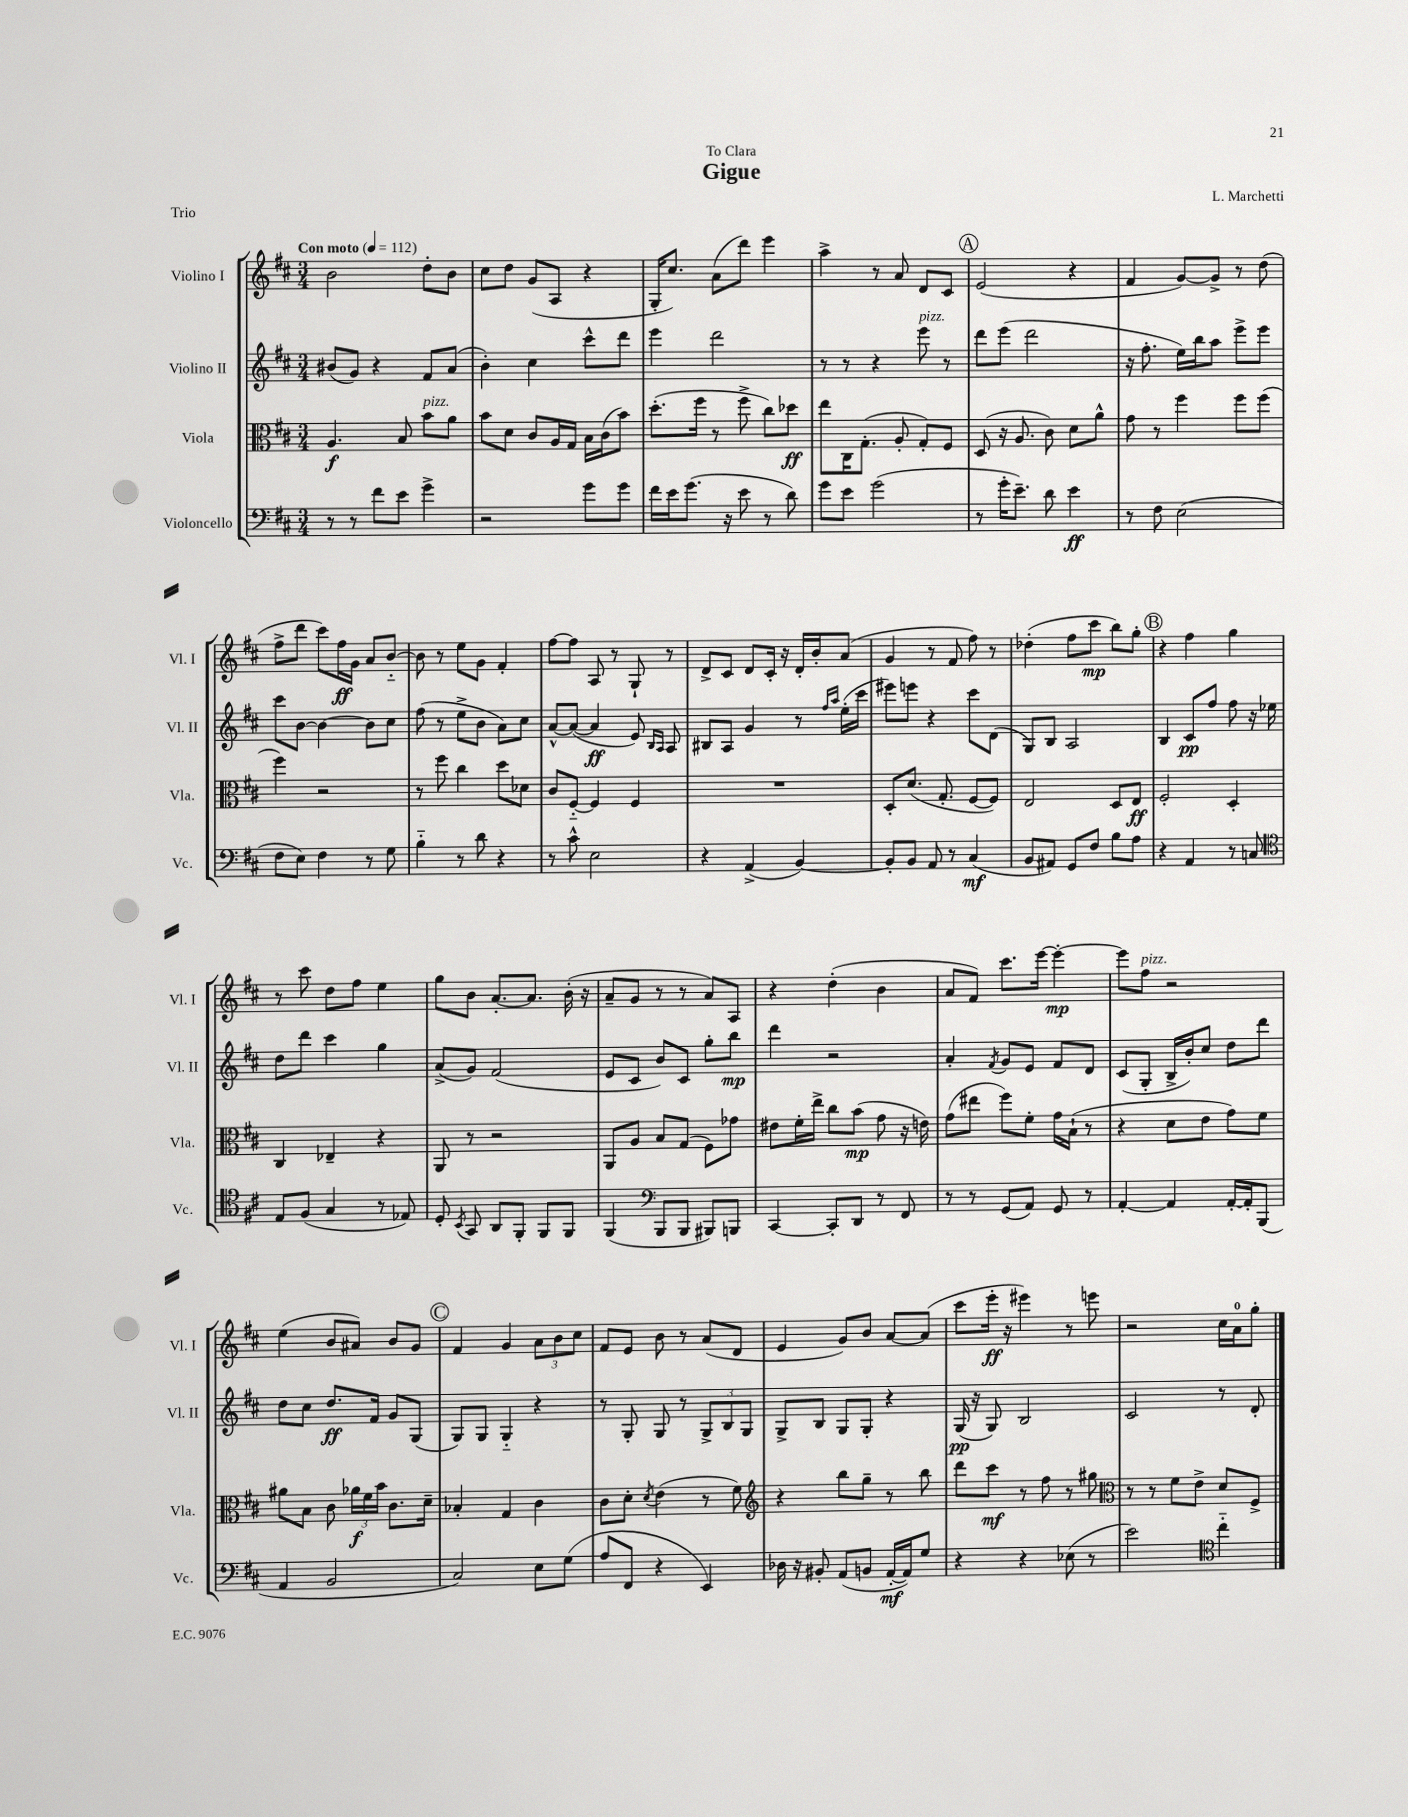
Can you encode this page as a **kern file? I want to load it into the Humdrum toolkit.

**kern	**dynam	**kern	**dynam	**kern	**dynam	**kern	**dynam
*part4	*part4	*part3	*part3	*part2	*part2	*part1	*part1
*staff4	*staff4	*staff3	*staff3	*staff2	*staff2	*staff1	*staff1
*I"Violoncello	*	*I"Viola	*	*I"Violino II	*	*I"Violino I	*
*I'Vc.	*	*I'Vla.	*	*I'Vl. II	*	*I'Vl. I	*
*clefF4	*	*clefC3	*	*clefG2	*	*clefG2	*
*k[f#c#]	*	*k[f#c#]	*	*k[f#c#]	*	*k[f#c#]	*
*M3/4	*	*M3/4	*	*M3/4	*	*M3/4	*
*MM112	*	*MM112	*	*MM112	*	*MM112	*
=1	=1	=1	=1	=1	=1	=1	=1
!	!	!	!	!	!	!LO:TX:a:B:t=Con moto	!
8r	.	4.A/	f	(8b#X/L	.	2b\	.
8r	.	.	.	8g/J)	.	.	.
8f#\L	.	.	.	4r	.	.	.
8e\J	.	8B/	.	.	.	.	.
!	!	!LO:TX:a:i:t=pizz.	!	!	!	!	!
4g^\	.	8b\L	.	8f#/L	.	8dd'\L	.
.	.	8a\J	.	(8a/J	.	8b\J	.
=2	=2	=2	=2	=2	=2	=2	=2
2r	.	8b\L	.	4b'\)	.	8cc#\L	.
.	.	8d\J	.	.	.	8dd\J	.
.	.	8c#/L	.	4cc#\	.	(8g/L	.
.	.	16A/L	.	.	.	8A/J	.
.	.	16G/JJ	.	.	.	.	.
8g\L	.	16B\LL	.	8ccc#^^\L	.	4r	.
.	.	(16c#\J	.	.	.	.	.
8g\J	.	8b\J)	.	8ddd\J	.	.	.
=3	=3	=3	=3	=3	=3	=3	=3
16f#\LL	.	(8.dd'\L	.	4eee\	.	16G'/KL	.
16e\J	.	.	.	.	.	8.cc#/J)	.
(8.g\J	.	.	.	.	.	.	.
.	.	16ff#\Jk	.	.	.	.	.
.	.	8r	.	2ddd\	.	(8a\L	.
16r	.	.	.	.	.	.	.
8e\	.	8ff#^\	.	.	.	8ddd\J)	.
8r	.	8cc#\L)	.	.	.	4eee\	.
8d\)	.	8dd-X\J	ff	.	.	.	.
=4	=4	=4	=4	=4	=4	=4	=4
8g\L	.	8ee\L	.	8r	.	4aa^\	.
8e\J	.	16C#\K	.	8r	.	.	.
.	.	(8.G'\J	.	.	.	.	.
(2g\	.	.	.	4r	.	8r	.
.	.	8A'/	.	.	.	8a/	.
!	!	!	!	!LO:TX:a:i:t=pizz.	!	!	!
.	.	8G'/L)	.	8eee\	.	8d/L	.
.	.	8F#/J	.	8r	.	8c#/J	.
!!LO:REH:place=s1:t=A
=5	=5	=5	=5	=5	=5	=5	=5
8r	.	(8D/	.	8ddd\L	.	(2e/	.
16g'\KL	.	16r	.	(8eee\J	.	.	.
8.e~\J)	.	8.A/	.	.	.	.	.
.	.	.	.	2ddd\	.	.	.
8d\	.	8c#\)	.	.	.	.	.
4e\	ff	8d\L	.	.	.	4r	.
.	.	8a^^\J	.	.	.	.	.
=6	=6	=6	=6	=6	=6	=6	=6
8r	.	8g\	.	16r	.	4f#/	.
.	.	.	.	8.ff#'\	.	.	.
8F#\	.	8r	.	.	.	.	.
(2E\	.	4ff#\	.	16ee\LL)	.	[8g/L)	.
.	.	.	.	16bb\J	.	.	.
.	.	.	.	8aa\J	.	8g^/J]	.
.	.	8ff#\L	.	8eee^\L	.	8r	.
.	.	(8ff#\J	.	8eee\J	.	(8dd\	.
!!LO:LB:g=z
=7	=7	=7	=7	=7	=7	=7	=7
8F#\L	.	4ff#\)	.	8ccc#\L	.	8ff#^\L	.
8E\J)	.	.	.	[8b\J	.	8ddd\J	.
4F#\	.	2r	.	4b\_	.	8ccc#\L)	.
.	.	.	.	.	.	16ff#\L	ff
.	.	.	.	.	.	16g\JJ	.
8r	.	.	.	8b\L]	.	8a/L	.
8G\	.	.	.	8cc#\J	.	[8b/J	.
=8	=8	=8	=8	=8	=8	=8	=8
4B\	.	8r	.	(8ff#\	.	8b\]	.
.	.	8ff#\	.	8r	.	8r	.
8r	.	4cc#\	.	8ee^\L	.	8ee\L	.
8d\	.	.	.	8b\J	.	8g\J	.
4r	.	8dd\L	.	8a\L)	.	4f#'/	.
.	.	8d-X\J	.	8cc#\J	.	.	.
=9	=9	=9	=9	=9	=9	=9	=9
8r	.	8c#/L	.	[8a^^/L	.	[8ff#\L	.
8c#^^\	.	[8F#/J	.	(8a/J_	.	8ff#\J]	.
2E\	.	4F#/]	.	4a/]	ff	8A/	.
.	.	.	.	.	.	8r	.
.	.	4F#/	.	8e/)	.	8G`/	.
.	.	.	.	16qqB/LL	.	.	.
.	.	.	.	16qqA/JJ	.	.	.
.	.	.	.	8A/	.	8r	.
=10	=10	=10	=10	=10	=10	=10	=10
4r	.	2.r	.	8B#X/L	.	8d^/L	.
.	.	.	.	8A/J	.	8c#/J	.
(4AA^/	.	.	.	4g/	.	8d/L	.
.	.	.	.	.	.	16c#'/Jk	.
.	.	.	.	.	.	16r	.
[4BB/)	.	.	.	8r	.	16d'/LL	.
.	.	.	.	.	.	16b'/J	.
.	.	.	.	16qqff#/LL	.	.	.
.	.	.	.	16qqaa/JJ	.	.	.
.	.	.	.	(16ee'\LL	.	(8a/J	.
.	.	.	.	16ccc#\JJ	.	.	.
=11	=11	=11	=11	=11	=11	=11	=11
8BB'/L]	.	8D'/L	.	8eee#X\L)	.	4g/	.
8BB/J	.	(8.d/J	.	8eeen\J	.	.	.
8AA/	.	.	.	4r	.	8r	.
.	.	8.G'/	.	.	.	.	.
8r	.	.	.	.	.	8f#/	.
(4C#/	mf	[8F#/L	.	8ccc#\L	.	8ff#\)	.
.	.	8F#/J])	.	(8d\J	.	8r	.
=12	=12	=12	=12	=12	=12	=12	=12
8BB/L	.	2E/	.	8G/L)	.	(4dd-X'\	.
8AA#X/J)	.	.	.	8B/J	.	.	.
8GG/L	.	.	.	2A/	.	8ff#\L	.
8F#/J	.	.	.	.	.	8ccc#\J	mp
8B\L	.	8D/L	.	.	.	8bb\L)	.
8A\J	.	8E/J	ff	.	.	8gg'\J	.
!!LO:REH:place=s1:t=B
=13	=13	=13	=13	=13	=13	=13	=13
4r	.	2F#'/	.	4B/	.	4r	.
4AA/	.	.	.	8c#/L	pp	4ff#\	.
.	.	.	.	8ff#/J	.	.	.
8r	.	4D'/	.	8ff#\	.	4gg\	.
8Cn/	.	.	.	16r	.	.	.
.	.	.	.	16ee-X\	.	.	.
!!LO:LB:g=z
=14	=14	=14	=14	=14	=14	=14	=14
*clefC4	*	*	*	*	*	*	*
8E/L	.	4C#/	.	8dd\L	.	8r	.
(8F#/J	.	.	.	8ddd\J	.	8ccc#\	.
4G/	.	4E-X~/	.	4ccc#\	.	8dd\L	.
.	.	.	.	.	.	8ff#\J	.
8r	.	4r	.	4gg\	.	4ee\	.
8E-X/)	.	.	.	.	.	.	.
=15	=15	=15	=15	=15	=15	=15	=15
8D'/	.	8AA/	.	(8a^/L	.	8gg\L	.
8qBB/	.	.	.	.	.	.	.
8GG/	.	8r	.	8g/J)	.	8b\J	.
8AA/L	.	2r	.	(2f#/	.	[8.a'/L	.
8FF#'/J	.	.	.	.	.	.	.
.	.	.	.	.	.	8.a/J]	.
8FF#/L	.	.	.	.	.	.	.
8FF#/J	.	.	.	.	.	(16b'\	.
.	.	.	.	.	.	16r	.
=16	=16	=16	=16	=16	=16	=16	=16
(4FF#/	.	8AA/L	.	8e/L	.	8a~/L	.
.	.	8A/J	.	8c#/J	.	8g/J	.
*clefF4	*	*	*	*	*	*	*
8BBB/L	.	8B/L	.	8b/L)	.	8r	.
8BBB/J	.	(8G/J	.	8c#/J	.	8r	.
8BBB#X/L)	.	8F#\L)	.	8gg'\L	.	8a/L)	.
8BBBn/J	.	8g-X\J	.	8bb\J	mp	8A/J	.
=17	=17	=17	=17	=17	=17	=17	=17
[4CC#/	.	8e#X\L	.	4ddd\	.	4r	.
.	.	16f#'\L	.	.	.	.	.
.	.	16ee^\JJ	.	.	.	.	.
8CC#'/L]	.	8cc#\L	.	2r	.	(4dd'\	.
8DD/J	.	(8b\J	mp	.	.	.	.
8r	.	8g\	.	.	.	4b\	.
8FF#/	.	16r	.	.	.	.	.
.	.	16en\)	.	.	.	.	.
=18	=18	=18	=18	=18	=18	=18	=18
8r	.	(8g\L	.	4a'/	.	8a/L	.
8r	.	8ee#X\J	.	.	.	8f#/J)	.
.	.	.	.	8qf#/	.	.	.
(8GG/L	.	8ff#\L)	.	8g/L	.	8.ccc#\L	.
8AA/J)	.	8f#'\J	.	8e/J	.	.	.
.	.	.	.	.	.	[16eee\Jk	.
8GG/	.	16g\LL	.	8f#/L	.	4eee'\_	mp
.	.	(16B`\JJ	.	.	.	.	.
8r	.	8r	.	8d/J	.	.	.
=19	=19	=19	=19	=19	=19	=19	=19
[4AA'/	.	4r	.	(8c#/L	.	8eee\L]	.
!	!	!	!	!	!	!LO:TX:a:i:t=pizz.	!
.	.	.	.	8G'/J	.	8ff#\J	.
4AA/]	.	8d\L	.	16B^/LL	.	2r	.
.	.	.	.	16b'/J)	.	.	.
.	.	8e\J	.	8cc#/J	.	.	.
[16AA'/LL	.	8g\L)	.	8dd\L	.	.	.
16AA'/J]	.	.	.	.	.	.	.
(8BBB/J	.	8f#\J	.	8ddd\J	.	.	.
!!LO:LB:g=z
=20	=20	=20	=20	=20	=20	=20	=20
4AA/	.	8a#X\L	.	8dd\L	.	(4ee\	.
.	.	8B\J	.	8cc#\J	.	.	.
2BB/	.	8c#\	.	8.dd/L	ff	8b/L	.
.	.	24a-X\LL	f	.	.	8a#X/J)	.
.	.	24f#\	.	.	.	.	.
.	.	.	.	16f#/Jk	.	.	.
.	.	24b\JJ	.	.	.	.	.
.	.	8.c#\L	.	8g/L	.	8b/L	.
.	.	.	.	(8G/J	.	8g/J	.
.	.	16d~\Jk	.	.	.	.	.
!!LO:REH:place=s1:t=C
=21	=21	=21	=21	=21	=21	=21	=21
2C#/)	.	4B-X'/	.	8G/L)	.	4f#/	.
.	.	.	.	8G/J	.	.	.
.	.	4G/	.	4G/	.	4g/	.
8E\L	.	4c#\	.	4r	.	12a\L	.
.	.	.	.	.	.	12b\	.
(8G\J	.	.	.	.	.	.	.
.	.	.	.	.	.	12cc#\J	.
=22	=22	=22	=22	=22	=22	=22	=22
8A/L	.	8c#\L	.	8r	.	8f#/L	.
8FF#/J	.	8d'\J	.	8G'/	.	8e/J	.
.	.	8qd/	.	.	.	.	.
4r	.	(4e\	.	8G/	.	8b\	.
.	.	.	.	8r	.	8r	.
4EE/)	.	8r	.	12G^/L	.	(8a/L	.
.	.	.	.	12B/	.	.	.
.	.	8f#\)	.	.	.	8d/J	.
.	.	.	.	12G/J	.	.	.
=23	=23	=23	=23	=23	=23	=23	=23
*	*	*clefG2	*	*	*	*	*
16D-X\	.	4r	.	8G^/L	.	4e/	.
16r	.	.	.	.	.	.	.
8BB#X'/	.	.	.	8B/J	.	.	.
(8AA/L	.	8bb\L	.	8G/L	.	8g/L)	.
8BBn/J	.	8gg~\J	.	8G'/J	.	8b/J	.
[16AA'/LL	mf	8r	.	4r	.	[8a/L	.
16AA/J])	.	.	.	.	.	.	.
8G/J	.	8bb\	.	.	.	(8a/J]	.
=24	=24	=24	=24	=24	=24	=24	=24
4r	.	8ddd\L	.	(16G/	pp	8ccc#\L	.
.	.	.	.	16r	.	.	.
.	.	8ccc#\J	mf	8G/)	.	16eee'\Jk	ff
.	.	.	.	.	.	16r	.
4r	.	8r	.	2B/	.	4eee#X\)	.
.	.	8ff#\	.	.	.	.	.
(8E-X\	.	8r	.	.	.	8r	.
8r	.	8gg#X\	.	.	.	8eeen\	.
=25	=25	=25	=25	=25	=25	=25	=25
*	*	*clefC3	*	*	*	*	*
2e\)	.	8r	.	2c#/	.	2r	.
.	.	8r	.	.	.	.	.
.	.	8f#\L	.	.	.	.	.
.	.	8e^\J	.	.	.	.	.
*clefC4	*	*	*	*	*	*	*
4cc#\	.	8d/L	.	8r	.	16cc#\LL	.
.	.	.	.	.	.	16a\J	.
.	.	8F#^/J	.	8d'/	.	8gg'\J	.
==	==	==	==	==	==	==	==
*-	*-	*-	*-	*-	*-	*-	*-
